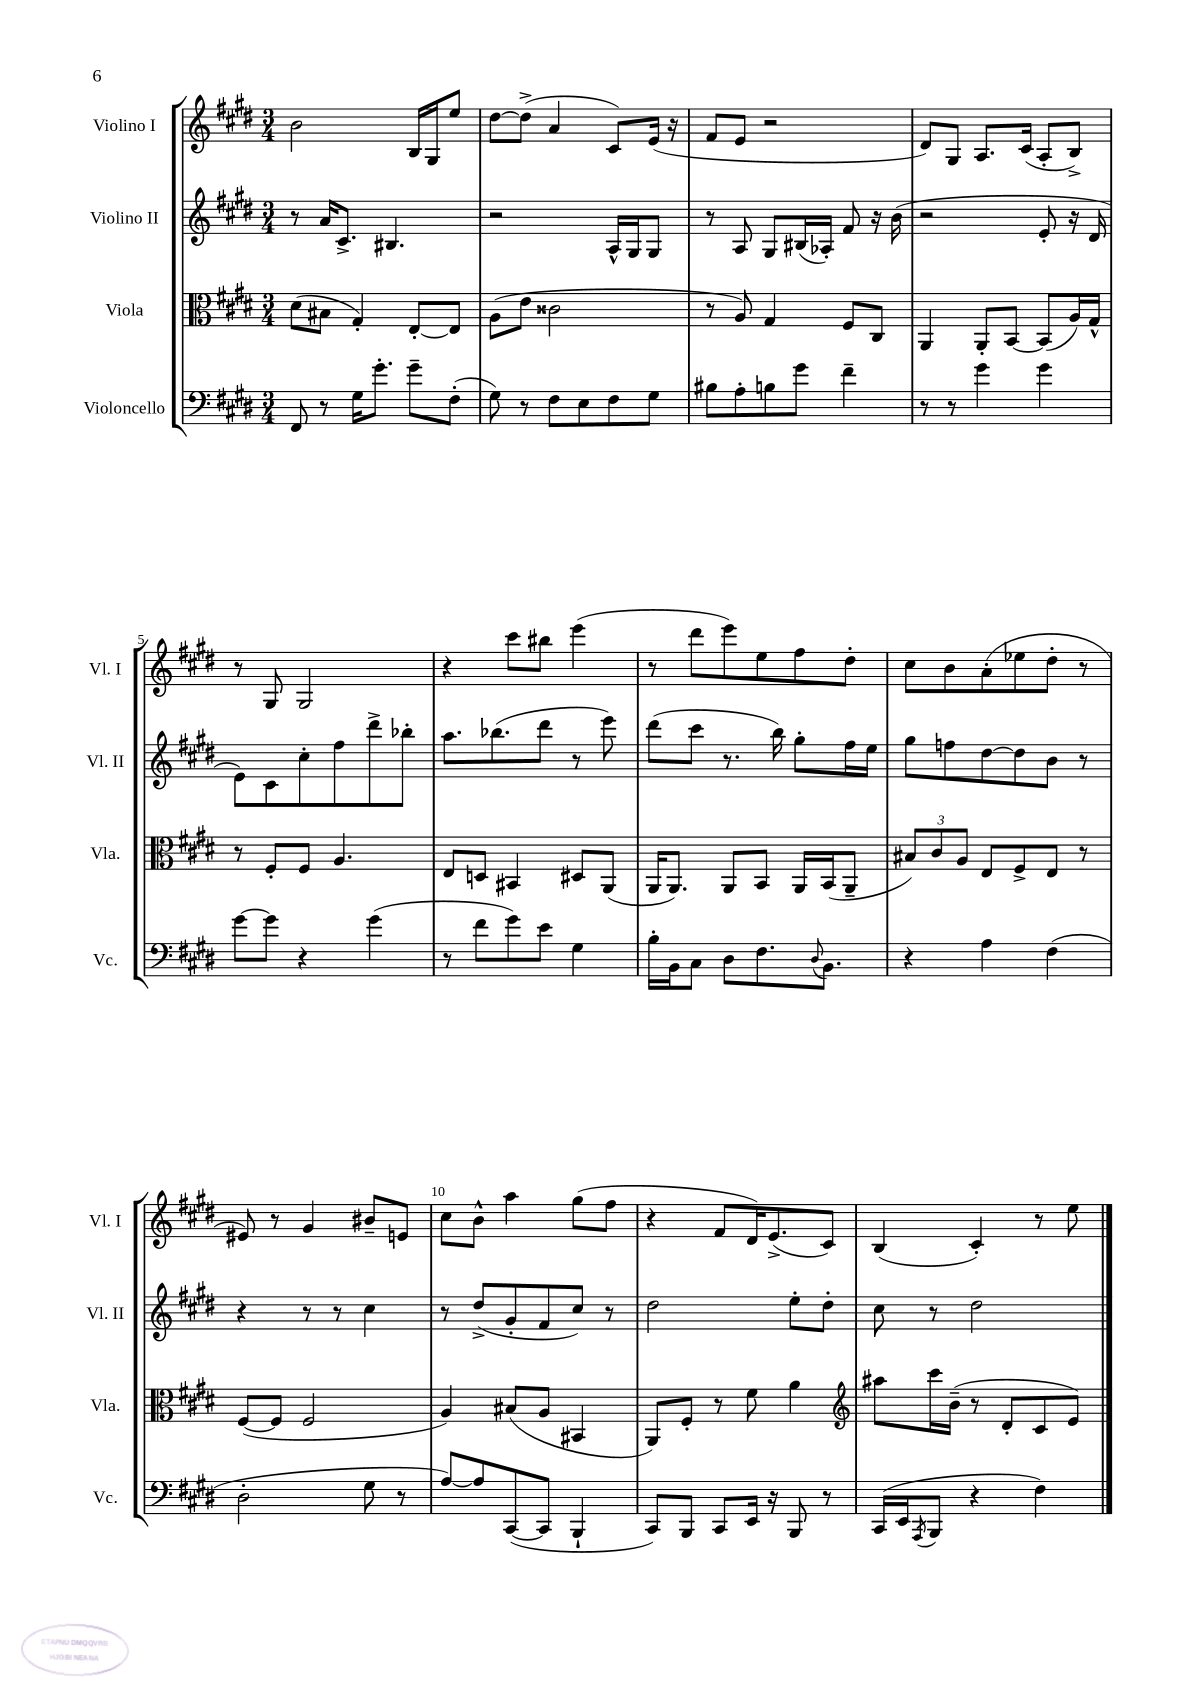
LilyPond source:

<<
\new StaffGroup <<
\new Staff = "s0" \with { instrumentName = "Violino I" shortInstrumentName = "Vl. I" } {
    \clef treble \key e \major \numericTimeSignature \time 3/4
    b'2 b16 gis16 e''8 |
    dis''8~ dis''8->( a'4 cis'8) e'16( r16 |
    fis'8 e'8 r2 |
    dis'8) gis8 a8. cis'16( a8-. b8->) |
    r8 gis8 gis2 |
    r4 cis'''8 bis''8 e'''4( |
    r8 dis'''8 e'''8) e''8 fis''8 dis''8-. |
    cis''8 b'8 a'8-.( ees''8 dis''8-. r8 |
    eis'8) r8 gis'4 bis'8-- e'8 |
    cis''8 b'8-^ a''4 gis''8( fis''8 |
    r4 fis'8 dis'16) e'8.->( cis'8) |
    b4( cis'4-.) r8 e''8 \bar "|." |
}
\new Staff = "s1" \with { instrumentName = "Violino II" shortInstrumentName = "Vl. II" } {
    \clef treble \key e \major \numericTimeSignature \time 3/4
    r8 a'16 cis'8.-> bis4. |
    r2 a16-^ gis16 gis8 |
    r8 a8 gis8 bis16( aes16-.) fis'8 r16 b'16( |
    r2 e'8-. r16 dis'16 |
    e'8) cis'8 cis''8-. fis''8 dis'''8-> bes''8-. |
    a''8. bes''8.( dis'''8 r8 e'''8) |
    dis'''8( cis'''8 r8. b''16) gis''8-. fis''16 e''16 |
    gis''8 f''8 dis''8~ dis''8 b'8 r8 |
    r4 r8 r8 cis''4 |
    r8 dis''8->( gis'8-. fis'8 cis''8) r8 |
    dis''2 e''8-. dis''8-. |
    cis''8 r8 dis''2 \bar "|." |
}
\new Staff = "s2" \with { instrumentName = "Viola" shortInstrumentName = "Vla." } {
    \clef alto \key e \major \numericTimeSignature \time 3/4
    dis'8( bis8 gis4-.) e8~-. e8 |
    a8( e'8 cisis'2 |
    r8 a8) gis4 fis8 cis8 |
    a,4 a,8-. b,8~ b,8( a16) gis16-^ |
    r8 fis8-. fis8 a4. |
    e8 d8 bis,4 dis8 a,8( |
    a,16 a,8.) a,8 b,8 a,16 b,16( a,8-- |
    \tuplet 3/2 { bis8) cis'8 a8 } e8 fis8-> e8 r8 |
    fis8~( fis8 fis2 |
    a4) bis8( a8 bis,4 |
    a,8) fis8-. r8 fis'8 a'4 |
    \clef treble ais''8 cis'''16 b'16--( r8 dis'8-. cis'8 e'8) \bar "|." |
}
\new Staff = "s3" \with { instrumentName = "Violoncello" shortInstrumentName = "Vc." } {
    \clef bass \key e \major \numericTimeSignature \time 3/4
    fis,8 r8 gis16 gis'8.-. gis'8-- fis8-.( |
    gis8) r8 fis8 e8 fis8 gis8 |
    bis8 a8-. b8 gis'8 fis'4-- |
    r8 r8 gis'4 gis'4 |
    gis'8~ gis'8 r4 gis'4( |
    r8 fis'8 gis'8) e'8 gis4 |
    b16-. b,16 cis8 dis8 fis8. \appoggiatura { dis8 } b,8. |
    r4 a4 fis4( |
    dis2-. gis8 r8 |
    a8~) a8 cis,8~( cis,8 b,,4-! |
    cis,8) b,,8 cis,8 e,16 r16 b,,8 r8 |
    cis,16( e,16 \acciaccatura { a,,8 } b,,8 r4 fis4) \bar "|." |
}
>>
>>
\layout { \context { \Score \override BarNumber.break-visibility = ##(#f #t #t) barNumberVisibility = #(every-nth-bar-number-visible 5) } }
